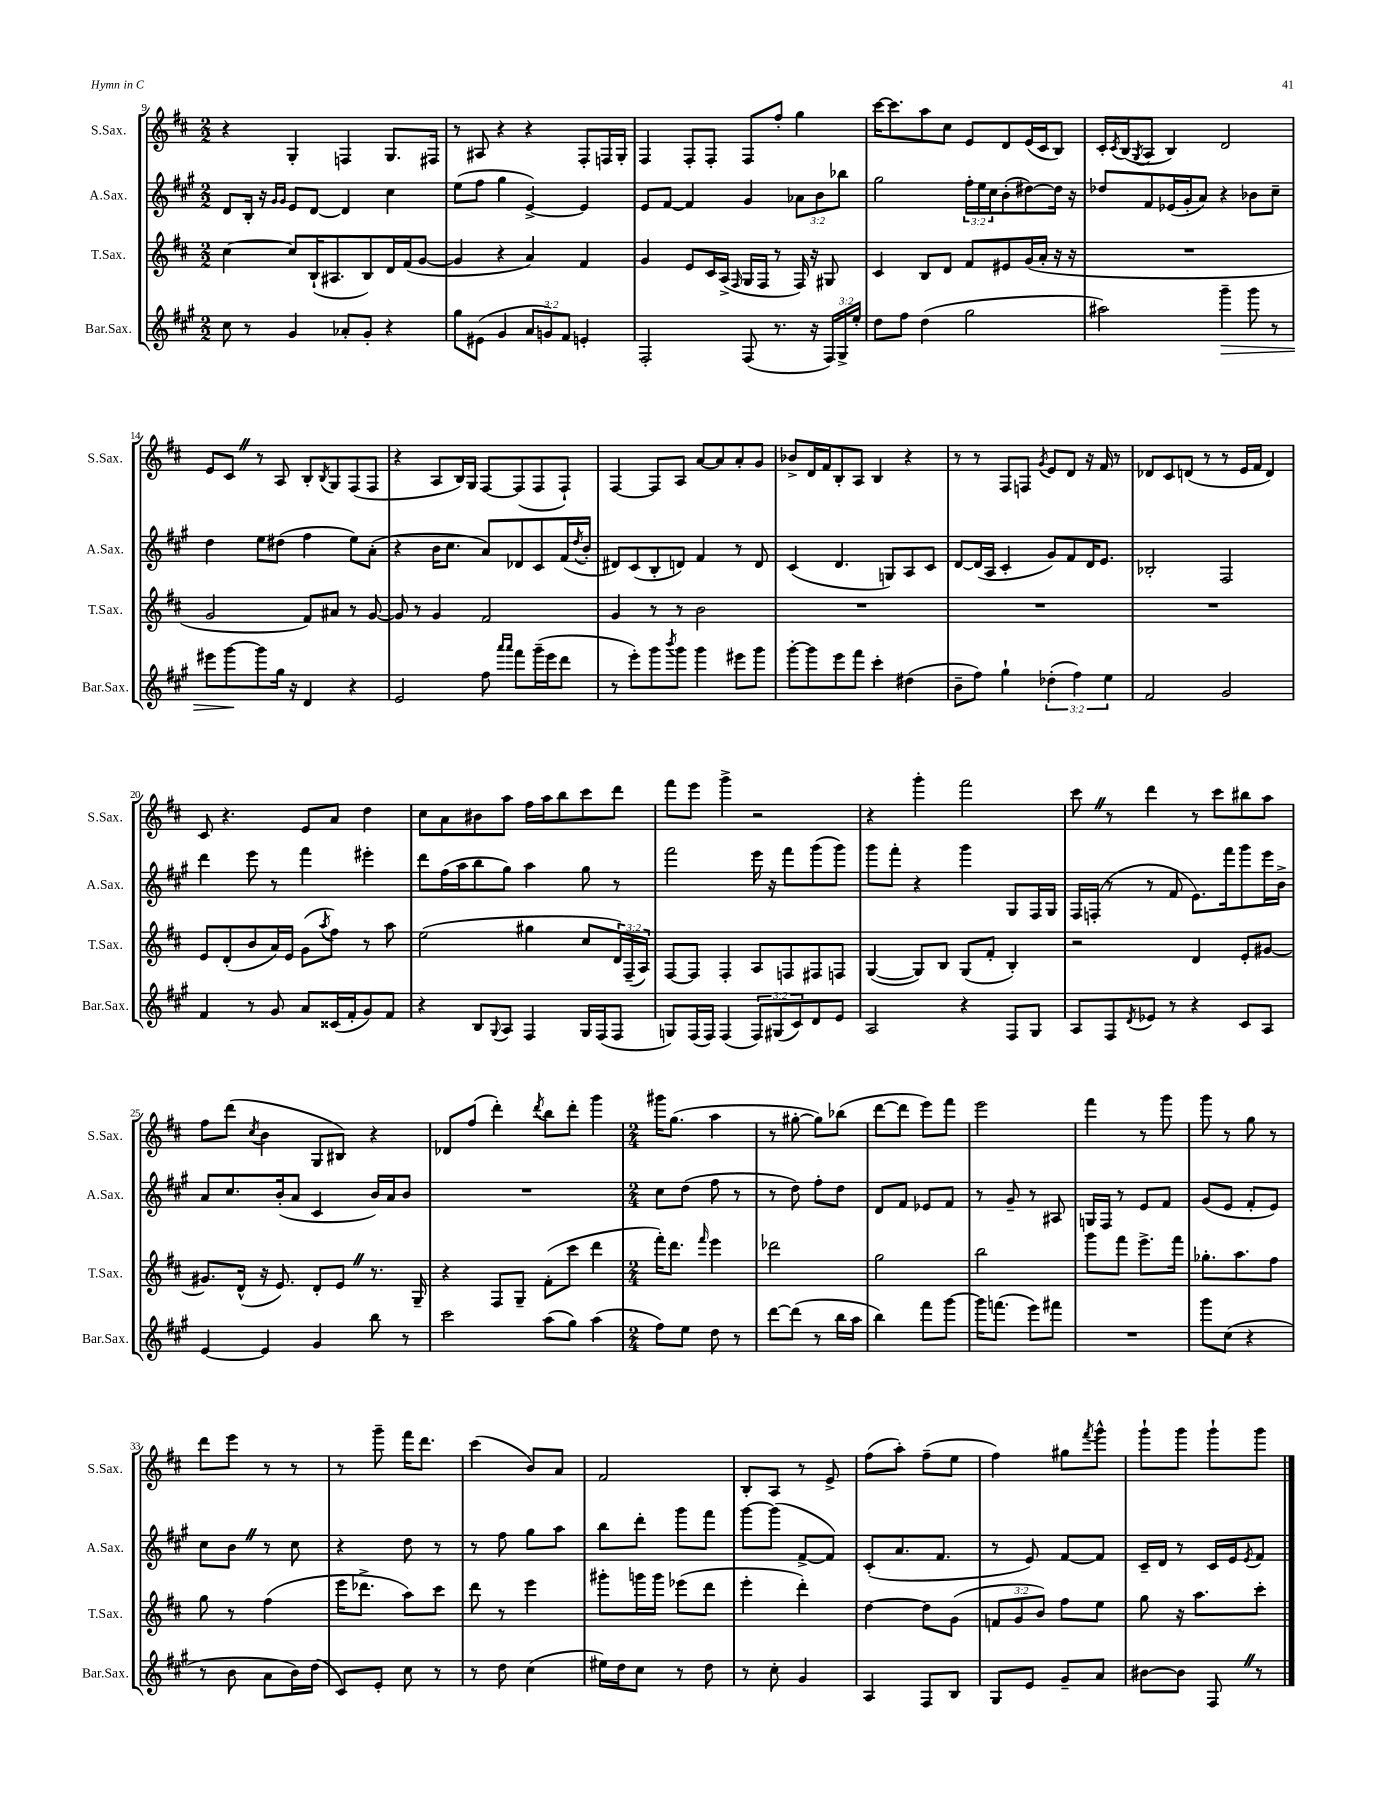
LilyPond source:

<<
\new StaffGroup <<
\new Staff = "s0" \with { instrumentName = "S.Sax." shortInstrumentName = "S.Sax." } {
    \clef treble \key d \major \numericTimeSignature \time 2/2
    r4 g4-. f4 g8. fis16 |
    r8 ais8 r4 r4 fis8-. f16 g16-. |
    fis4 fis8-. fis8-. fis8 fis''8-. g''4 |
    cis'''16~ cis'''8. a''8 cis''8 e'8 d'8 e'16( cis'16 b8) |
    cis'16-. \acciaccatura { cis'8 } b16( \acciaccatura { g8 } a8 b4) d'2 |
    e'8 cis'8 \once \override BreathingSign.text = \markup { \musicglyph "scripts.caesura.straight" } \breathe r8 a8 b8-. \acciaccatura { b8 } g8 fis8( fis8 |
    r4 a8 b16) g16 fis8~ fis8( fis8 fis8-!) |
    fis4~ fis8 a8 a'8~ a'8 a'8-. g'8 |
    bes'8-> d'16 fis'16 b8-. a8 b4 r4 |
    r8 r8 fis8 f8 \acciaccatura { g'8 } e'8 d'8 r16 fis'16 r8 |
    des'8 cis'8 d'8( r8 r8 e'16 fis'16 d'4) |
    cis'8 r4. e'8 a'8 d''4 |
    cis''8 a'8 bis'8 a''8 fis''16 a''16 b''8 cis'''8 d'''8 |
    fis'''8 e'''8 g'''4-> r2 |
    r4 g'''4-. fis'''2 |
    cis'''8 \once \override BreathingSign.text = \markup { \musicglyph "scripts.caesura.straight" } \breathe r8 d'''4 r8 cis'''8 bis''8 a''8 |
    fis''8 d'''8( \acciaccatura { cis''8 } b'4 g8 bis8) r4 |
    des'8 fis''8( d'''4-.) \acciaccatura { d'''8 } b''8 d'''8-. g'''4 |
    \numericTimeSignature \time 2/4 gis'''16 g''8.( a''4 |
    r8 gis''8~-. gis''8) bes''8( |
    d'''8~ d'''8 e'''8) fis'''8 |
    e'''2 |
    fis'''4 r8 g'''8 |
    g'''8 r8 g''8 r8 |
    d'''8 e'''8 r8 r8 |
    r8 g'''8-- fis'''16 d'''8. |
    cis'''4( b'8) a'8 |
    fis'2 |
    b8-. a8 r8 e'8-> |
    fis''8( a''8-.) fis''8--( e''8 |
    fis''4) gis''8 \acciaccatura { fis'''8 } g'''8-^ |
    g'''8-! g'''8 g'''8-! g'''8 \bar "|." |
}
\new Staff = "s1" \with { instrumentName = "A.Sax." shortInstrumentName = "A.Sax." } {
    \clef treble \key a \major \numericTimeSignature \time 2/2 \override Staff.TupletNumber.text = #tuplet-number::calc-fraction-text
    d'8 b16-. r16 \grace { gis'16 gis'16 } e'8 d'8~ d'4 cis''4 |
    e''8( fis''8 gis''4 e'4~->) e'4 |
    e'8 fis'8~ fis'4 gis'4 \tuplet 3/2 { aes'8 b'8 bes''8 } |
    gis''2 \tuplet 3/2 { fis''16-. e''16 cis''16 } b'8-.( dis''8~) dis''16 r16 |
    des''8 fis'8 ees'16( gis'16-. a'8) r4 bes'8 cis''8-- |
    d''4 e''8 dis''8( fis''4 e''8) a'8-.( |
    r4 b'16 cis''8. a'8) des'8 cis'8 fis'16( \acciaccatura { d''8 } b'16-. |
    dis'8) cis'8( b8-. d'8) fis'4 r8 d'8 |
    cis'4( d'4. g8) a8 cis'8 |
    d'8~ d'16( a16 cis'4-. gis'8) fis'8 d'16 e'8. |
    bes2-. fis2 |
    d'''4 e'''8 r8 fis'''4 eis'''4-. |
    d'''8 fis''16( a''16 b''8 gis''8) a''4 gis''8 r8 |
    fis'''2 e'''16 r16 fis'''8 gis'''8( gis'''8) |
    gis'''8 fis'''8-. r4 gis'''4 gis8 fis16 gis16 |
    fis16 f16-.( r8 r8 fis'8 e'8.) fis'''16 gis'''8 e'''16 b'16-> |
    a'8 cis''8. b'16-.( a'8 cis'4 b'16) a'16 b'8 |
    R1 |
    \numericTimeSignature \time 2/4 cis''8 d''8( fis''8 r8 |
    r8 d''8) fis''8-. d''8 |
    d'8 fis'8 ees'8 fis'8 |
    r8 gis'8-- r8 ais8 |
    g16 fis16 r8 e'8 fis'8 |
    gis'8( e'8 fis'8-. e'8) |
    cis''8 b'8 \once \override BreathingSign.text = \markup { \musicglyph "scripts.caesura.straight" } \breathe r8 cis''8 |
    r4 d''8 r8 |
    r8 fis''8 gis''8 a''8 |
    b''8 d'''8-. gis'''8 fis'''8 |
    gis'''8~ gis'''8( fis'8~-> fis'8) |
    cis'8-.( a'8. fis'8. |
    r8 e'8) fis'8~ fis'8 |
    cis'16-- d'16 r8 cis'16 e'16 \acciaccatura { e'8 } fis'8 \bar "|." |
}
\new Staff = "s2" \with { instrumentName = "T.Sax." shortInstrumentName = "T.Sax." } {
    \clef treble \key d \major \numericTimeSignature \time 2/2 \override Staff.TupletNumber.text = #tuplet-number::calc-fraction-text
    cis''4~ cis''8 b16-!( ais8. b8) d'16 fis'16( g'8~ |
    g'4 r4 a'4) fis'4 |
    g'4 e'8 cis'16 a16->( \grace { fis16 } g16 fis16 r8 fis16) r16 gis8 |
    cis'4 b8 d'8 fis'8 eis'8 g'16( a'16-. r16 r16 |
    R1 |
    g'2 fis'8) ais'8 r8 g'8~ |
    g'8 r8 g'4 fis'2 |
    g'4 r8 r8 b'2 |
    R1 |
    R1 |
    R1 |
    e'8 d'8-.( b'8 a'16) e'16 g'8( \acciaccatura { a''8 } fis''8) r8 a''8 |
    e''2( gis''4 cis''8 \tuplet 3/2 { d'16) fis16--( a16) } |
    fis8~ fis8 fis4-. a8 f8 fis8 f8 |
    g4~( g8) b8 g8( fis'8-. b4-.) |
    r2 d'4 e'8-. gis'8~ |
    gis'8. d'16-^( r16 e'8.) d'8-. e'8 \once \override BreathingSign.text = \markup { \musicglyph "scripts.caesura.straight" } \breathe r8. g16-- |
    r4 fis8 g8-- fis'8-.( cis'''8 d'''4 |
    \numericTimeSignature \time 2/4 fis'''16-.) d'''8. \grace { fis'''16 } e'''4 |
    des'''2 |
    g''2 |
    b''2 |
    g'''8 fis'''8 e'''8.-> fis'''16 |
    ges''8.-. a''8. fis''8 |
    g''8 r8 fis''4( |
    e'''16 des'''8.-> a''8) cis'''8 |
    d'''8 r8 e'''4 |
    gis'''8-. g'''16 g'''16 ees'''8( d'''8 |
    e'''4-. d'''4-.) |
    d''4~ d''8 g'8( |
    \tuplet 3/2 { f'8 g'8 b'8) } fis''8 e''8 |
    g''8 r16 a''8. cis'''8-. \bar "|." |
}
\new Staff = "s3" \with { instrumentName = "Bar.Sax." shortInstrumentName = "Bar.Sax." } {
    \clef treble \key a \major \numericTimeSignature \time 2/2 \override Staff.TupletNumber.text = #tuplet-number::calc-fraction-text
    cis''8 r8 gis'4 aes'8-. gis'8-. r4 |
    gis''8 eis'8( gis'4 \tuplet 3/2 { a'8 g'8) fis'8 } e'4-. |
    fis2-. fis8( r8. r16 \tuplet 3/2 { fis16) gis16-> e''16-. } |
    d''8 fis''8 d''4( gis''2 |
    ais''2) gis'''4--\> gis'''8 r8 |
    eis'''8 gis'''8~\! gis'''8 gis''16 r16 d'4 r4 |
    e'2 fis''8 \grace { a'''16 a'''16 } fis'''8 gis'''16--( e'''16 d'''8 |
    r8 e'''8-.) gis'''8 \acciaccatura { b'''8 } gis'''8 gis'''4 eis'''8 gis'''8 |
    gis'''8~-. gis'''8 e'''8 fis'''8 cis'''4-. dis''4( |
    b'8-- fis''8) gis''4-! \tuplet 3/2 { des''4-.( fis''4) e''4 } |
    fis'2 gis'2 |
    fis'4 r8 gis'8 a'8 cisis'16( fis'16-. gis'8) fis'8 |
    r4 b8 \appoggiatura { gis8 } a8 fis4 gis16 fis16( fis8 |
    g8) fis16( fis16) fis4( \tuplet 3/2 { fis8) gis8( cis'8) } d'8 e'8 |
    a2 r4 fis8 gis8 |
    a8 fis8 \acciaccatura { d'8 } ees'8 r8 r4 cis'8 a8 |
    e'4~ e'4 gis'4 b''8 r8 |
    cis'''2 a''8( gis''8) a''4( |
    \numericTimeSignature \time 2/4 fis''8) e''8 d''8 r8 |
    d'''8~ d'''8( r8 b''16 a''16 |
    b''4) fis'''8 gis'''8~ |
    gis'''16 f'''8.( e'''8) fis'''8 |
    R2 |
    gis'''8 cis''8( r4 |
    r8 b'8 a'8 b'16) d''16( |
    cis'8) e'8-. cis''8 r8 |
    r8 d''8 cis''4( |
    eis''16) d''16 cis''8 r8 d''8 |
    r8 cis''8-. gis'4 |
    a4 fis8 b8 |
    gis8 e'8 gis'8-- a'8 |
    bis'8~ bis'8 fis8 \once \override BreathingSign.text = \markup { \musicglyph "scripts.caesura.straight" } \breathe r8 \bar "|." |
}
>>
>>
\layout { \context { \Score currentBarNumber = #9 } }
